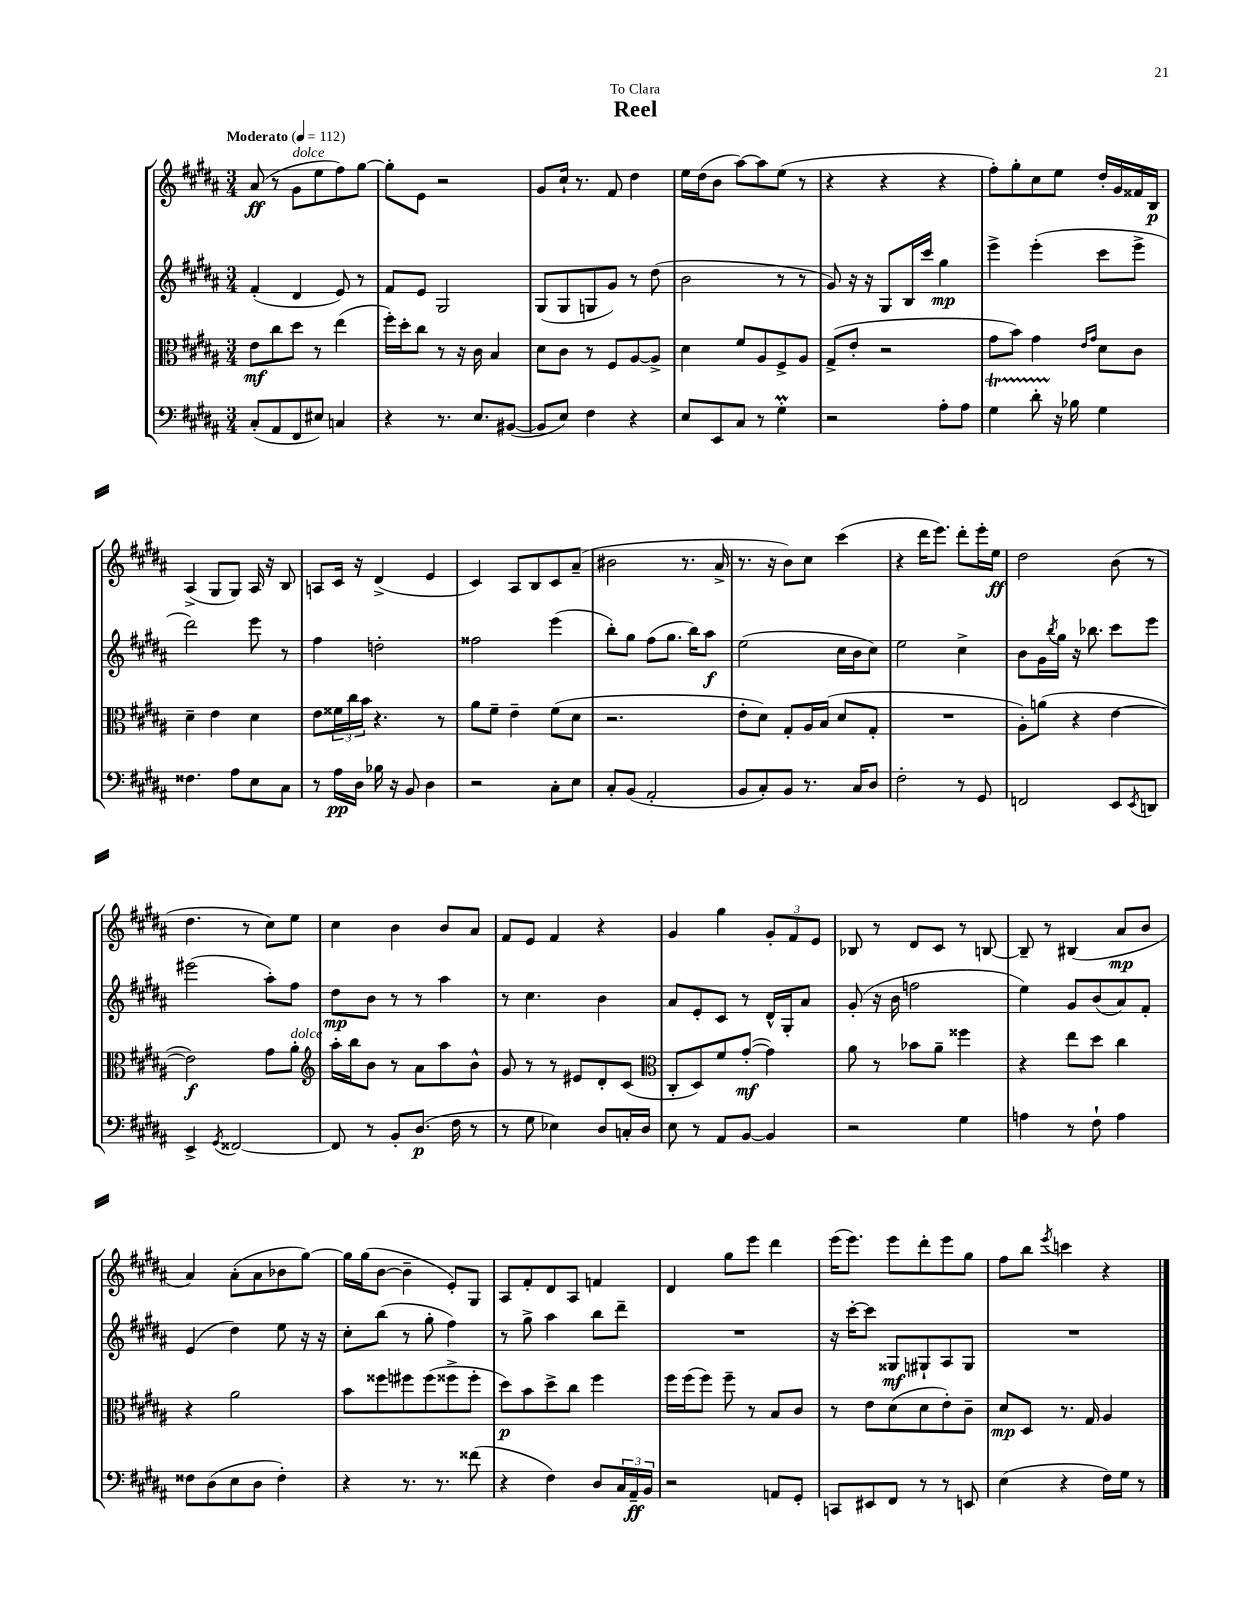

**kern	**dynam	**kern	**dynam	**kern	**dynam	**kern	**dynam
*part4	*part4	*part3	*part3	*part2	*part2	*part1	*part1
*staff4	*staff4	*staff3	*staff3	*staff2	*staff2	*staff1	*staff1
*clefF4	*	*clefC3	*	*clefG2	*	*clefG2	*
*k[f#c#g#d#a#]	*	*k[f#c#g#d#a#]	*	*k[f#c#g#d#a#]	*	*k[f#c#g#d#a#]	*
*M3/4	*	*M3/4	*	*M3/4	*	*M3/4	*
*MM112	*	*MM112	*	*MM112	*	*MM112	*
=1	=1	=1	=1	=1	=1	=1	=1
!	!	!	!	!	!	!LO:TX:a:B:t=Moderato	!
(8C#'/L	.	8e\L	mf	(4f#'/	.	(8a#/	ff
8AA#/	.	8cc#\	.	.	.	8r	.
!	!	!	!	!	!	!LO:TX:a:i:t=dolce	!
8FF#/	.	8dd#\J	.	4d#/	.	8g#\L	.
8E#X/J)	.	8r	.	.	.	8ee\	.
4Cn/	.	(4ee\	.	8e/)	.	8ff#\)	.
.	.	.	.	8r	.	[8gg#\J	.
=2	=2	=2	=2	=2	=2	=2	=2
4r	.	16ff#'\LL)	.	8f#/L	.	8gg#'\L]	.
.	.	16dd#'\J	.	.	.	.	.
.	.	8cc#\J	.	8e/J	.	8e\J	.
8.r	.	8r	.	2G#/	.	2r	.
.	.	16r	.	.	.	.	.
8.E/L	.	16c#\	.	.	.	.	.
.	.	4B/	.	.	.	.	.
([8BB#X/J	.	.	.	.	.	.	.
=3	=3	=3	=3	=3	=3	=3	=3
8BB#/L]	.	8d#\L	.	(8G#/L	.	8g#/L	.
8E/J)	.	8c#\J	.	8G#/	.	16cc#`/Jk	.
.	.	.	.	.	.	8.r	.
4F#\	.	8r	.	8Gn/	.	.	.
.	.	8F#/L	.	8g#/J)	.	8f#/	.
4r	.	[8A#/	.	8r	.	4dd#\	.
.	.	8A#^/J]	.	(8dd#\	.	.	.
=4	=4	=4	=4	=4	=4	=4	=4
8E/L	.	4d#\	.	2b\	.	16ee\LL	.
.	.	.	.	.	.	(16dd#\J	.
8EE/	.	.	.	.	.	8b\J	.
8C#/J	.	8f#/L	.	.	.	[8aa#\L)	.
8r	.	8A#/	.	.	.	8aa#\]	.
4G#M'\	.	8F#^/	.	8r	.	(8ee\J	.
.	.	8A#/J	.	8r	.	8r	.
=5	=5	=5	=5	=5	=5	=5	=5
2r	.	(8G#^/L	.	8g#/)	.	4r	.
.	.	8e'/J	.	16r	.	.	.
.	.	.	.	16r	.	.	.
.	.	2r	.	8G#/L	.	4r	.
.	.	.	.	16B/L	.	.	.
.	.	.	.	16ccc#/JJ	.	.	.
8A#'\L	.	.	.	4gg#\	mp	4r	.
8A#\J	.	.	.	.	.	.	.
=6	=6	=6	=6	=6	=6	=6	=6
4G#T\	.	8g#\L	.	4eee^\	.	8ff#'\L)	.
.	.	8b\J)	.	.	.	8gg#'\	.
8d#TTT'\	.	4g#\	.	(4eee'\	.	8cc#\	.
16r	.	.	.	.	.	8ee\J	.
16B-X\	.	.	.	.	.	.	.
.	.	16qqe/LL	.	.	.	.	.
.	.	16qqg#/JJ	.	.	.	.	.
4G#\	.	8d#\L	.	8ccc#\L	.	16dd#'/LL	.
.	.	.	.	.	.	16g#/	.
.	.	8c#\J	.	8eee^\J	.	16f##X/	.
.	.	.	.	.	.	16B/JJ	p
!!LO:LB:g=z
=7	=7	=7	=7	=7	=7	=7	=7
4.F##X\	.	4d#~\	.	2ddd#\)	.	(4A#^/	.
.	.	4e\	.	.	.	8G#/L	.
8A#\L	.	.	.	.	.	8G#/J)	.
8E\	.	4d#\	.	8eee\	.	16A#/	.
.	.	.	.	.	.	16r	.
8C#\J	.	.	.	8r	.	8B/	.
=8	=8	=8	=8	=8	=8	=8	=8
8r	.	8e\L	.	4ff#\	.	8An/L	.
16A#\LL	pp	24f##X\L	.	.	.	16c#/Jk	.
.	.	24cc#\	.	.	.	.	.
16D#\JJ	.	.	.	.	.	16r	.
.	.	24b\JJ	.	.	.	.	.
16B-X\	.	4.r	.	2ddn'\	.	(4d#^/	.
16r	.	.	.	.	.	.	.
8BB/	.	.	.	.	.	.	.
4D#\	.	.	.	.	.	4e/	.
.	.	8r	.	.	.	.	.
=9	=9	=9	=9	=9	=9	=9	=9
2r	.	8a#\L	.	2ff##X\	.	4c#/)	.
.	.	8f#~\J	.	.	.	.	.
.	.	4e~\	.	.	.	8A#/L	.
.	.	.	.	.	.	8B/	.
8C#'\L	.	(8f#\L	.	(4eee\	.	8c#/	.
8E\J	.	8d#\J	.	.	.	(8a#~/J	.
=10	=10	=10	=10	=10	=10	=10	=10
8C#'/L	.	2.r	.	8bb'\L)	.	2b#X\	.
(8BB/J	.	.	.	8gg#\J	.	.	.
2AA#'/	.	.	.	(8ff#\L	.	.	.
.	.	.	.	8.gg#\J	.	.	.
.	.	.	.	.	.	8.r	.
.	.	.	.	16bb\KL)	.	.	.
.	.	.	.	8aa#\J	f	.	.
.	.	.	.	.	.	16a#^/	.
=11	=11	=11	=11	=11	=11	=11	=11
8BB/L	.	8e'\L	.	(2ee\	.	8.r	.
8C#'/)	.	8d#\J)	.	.	.	.	.
.	.	.	.	.	.	16r	.
8BB/J	.	8G#'/L	.	.	.	8b\L)	.
8.r	.	16A#/L	.	.	.	8cc#\J	.
.	.	(16B/JJ	.	.	.	.	.
.	.	8d#/L	.	16cc#\LL	.	(4ccc#\	.
16C#/KL	.	.	.	16b\J	.	.	.
8D#/J	.	8G#'/J	.	8cc#\J)	.	.	.
=12	=12	=12	=12	=12	=12	=12	=12
2F#'\	.	2.r	.	2ee\	.	4r	.
.	.	.	.	.	.	16ddd#\KL	.
.	.	.	.	.	.	8.eee\J)	.
8r	.	.	.	4cc#^\	.	8ddd#'\L	.
8GG#/	.	.	.	.	.	16eee'\L	.
.	.	.	.	.	.	16ee\JJ	ff
=13	=13	=13	=13	=13	=13	=13	=13
2FFn/	.	8A#'\L)	.	8b\L	.	2dd#\	.
.	.	(8an\J	.	16g#\L	.	.	.
.	.	.	.	8qbb/	.	.	.
.	.	.	.	16gg#\JJ	.	.	.
.	.	4r	.	16r	.	.	.
.	.	.	.	8.bb-X\	.	.	.
8EE/L	.	[4e\	.	8ccc#\L	.	(8b\	.
8qEE/	.	.	.	.	.	.	.
8DDn/J	.	.	.	8eee\J	.	8r	.
!!LO:LB:g=z
=14	=14	=14	=14	=14	=14	=14	=14
4EE^/	.	2e\])	f	(2eee#X\	.	4.dd#\	.
8qGG#/	.	.	.	.	.	.	.
[2FF##X/	.	.	.	.	.	.	.
.	.	.	.	.	.	8r	.
.	.	8g#\L	.	8aa#'\L)	.	8cc#\L)	.
!	!	!LO:TX:a:i:t=dolce	!	!	!	!	!
.	.	8a#'\J	.	8ff#\J	.	8ee\J	.
=15	=15	=15	=15	=15	=15	=15	=15
*	*	*clefG2	*	*	*	*	*
8FF##/]	.	16aa#'\LL	.	8dd#\L	mp	4cc#\	.
.	.	16bb\J	.	.	.	.	.
8r	.	8b\J	.	8b\J	.	.	.
8BB'/L	.	8r	.	8r	.	4b\	.
(8.D#/J	p	8a#\L	.	8r	.	.	.
.	.	8aa#\	.	4aa#\	.	8b/L	.
16F#\	.	.	.	.	.	.	.
8r	.	8b^^\J	.	.	.	8a#/J	.
=16	=16	=16	=16	=16	=16	=16	=16
8r	.	8g#/	.	8r	.	8f#/L	.
8G#\	.	8r	.	4.cc#\	.	8e/J	.
4E-X\)	.	8r	.	.	.	4f#/	.
.	.	8e#X/L	.	.	.	.	.
8D#/L	.	8d#'/	.	4b\	.	4r	.
16Cn'/L	.	(8c#/J	.	.	.	.	.
16D#/JJ	.	.	.	.	.	.	.
=17	=17	=17	=17	=17	=17	=17	=17
*	*	*clefC3	*	*	*	*	*
8E\	.	8C#'/L	.	8a#/L	.	4g#/	.
8r	.	8D#/)	.	8e'/	.	.	.
8AA#/L	.	8f#/	.	8c#/J	.	4gg#\	.
[8BB/J	.	([8g#'/J	mf	8r	.	.	.
4BB/]	.	4g#\])	.	16d#^^/LL	.	12g#'/L	.
.	.	.	.	16G#'/J	.	.	.
.	.	.	.	.	.	12f#/	.
.	.	.	.	8a#/J	.	.	.
.	.	.	.	.	.	12e/J	.
=18	=18	=18	=18	=18	=18	=18	=18
2r	.	8a#\	.	(8g#'/	.	8B-X/	.
.	.	8r	.	16r	.	8r	.
.	.	.	.	16b\	.	.	.
.	.	8b-X\L	.	2ffn\	.	8d#/L	.
.	.	8a#~\J	.	.	.	8c#/J	.
4G#\	.	4ff##X\	.	.	.	8r	.
.	.	.	.	.	.	[8Bn/	.
=19	=19	=19	=19	=19	=19	=19	=19
4An\	.	4r	.	4ee\)	.	8B~/]	.
.	.	.	.	.	.	8r	.
8r	.	8ee\L	.	8g#/L	.	(4B#X/	.
8F#`\	.	8dd#\J	.	(8b/	.	.	.
4A\	.	4cc#\	.	8a#/)	.	8a#/L	mp
.	.	.	.	8f#'/J	.	8b/J	.
!!LO:LB:g=z
=20	=20	=20	=20	=20	=20	=20	=20
8F##X\L	.	4r	.	(4e/	.	4a#/)	.
(8D#\	.	.	.	.	.	.	.
8E\	.	2a#\	.	4dd#\)	.	(8a#'\L	.
8D#\J	.	.	.	.	.	8a#\	.
4F##'\)	.	.	.	8ee\	.	8b-X\	.
.	.	.	.	16r	.	[8gg#\J)	.
.	.	.	.	16r	.	.	.
=21	=21	=21	=21	=21	=21	=21	=21
4r	.	8b\L	.	8cc#'\L	.	16gg#\LL]	.
.	.	.	.	.	.	(16gg#\J	.
.	.	8ff##X\	.	(8bb\J	.	[8b\J	.
8.r	.	8ff#X\	.	8r	.	4b~\]	.
.	.	(8ff#\	.	8gg#'\	.	.	.
8.r	.	.	.	.	.	.	.
.	.	8ff##X^\	.	4ff#\)	.	8e'/L)	.
(8f##X\	.	8ff##'\J	.	.	.	8G#/J	.
=22	=22	=22	=22	=22	=22	=22	=22
4r	.	8dd#\L)	p	8r	.	8A#/L	.
.	.	8b\	.	8gg#^\	.	8f#'/	.
4F#\)	.	8dd#^\	.	4aa#\	.	8d#/	.
.	.	8cc#\J	.	.	.	8A#/J	.
8D#/L	.	4ff#\	.	8bb\L	.	4fn/	.
24C#/L	.	.	.	8ddd#~\J	.	.	.
24AA#~/	ff	.	.	.	.	.	.
24BB/JJ	.	.	.	.	.	.	.
=23	=23	=23	=23	=23	=23	=23	=23
2r	.	16ff#\LL	.	2.r	.	4d#/	.
.	.	(16ff#\J	.	.	.	.	.
.	.	8ff#\J)	.	.	.	.	.
.	.	8ff#~\	.	.	.	8gg#\L	.
.	.	8r	.	.	.	8eee\J	.
8AAn/L	.	8B/L	.	.	.	4ddd#\	.
8GG#'/J	.	8c#/J	.	.	.	.	.
=24	=24	=24	=24	=24	=24	=24	=24
8CCn/L	.	8r	.	16r	.	(16eee\KL	.
.	.	.	.	[16ccc#'\KL	.	8.eee\J)	.
8EE#X/	.	8e\L	.	8ccc#\J]	.	.	.
8FF#/J	.	(8d#\	.	8G##X/L	mf	8eee\L	.
8r	.	8d#\	.	8G#X`/	.	8ddd#'\	.
8r	.	8e'\)	.	8A#/	.	8eee\	.
8EEn/	.	8c#~\J	.	8G#/J	.	8gg#\J	.
=25	=25	=25	=25	=25	=25	=25	=25
(4E\	.	8d#/L	mp	2.r	.	8ff#\L	.
.	.	8D#/J	.	.	.	8bb\J	.
.	.	.	.	.	.	8qeee/	.
4r	.	8.r	.	.	.	4cccn\	.
.	.	16G#/	.	.	.	.	.
16F#\LL)	.	4A#/	.	.	.	4r	.
16G#\JJ	.	.	.	.	.	.	.
8r	.	.	.	.	.	.	.
==	==	==	==	==	==	==	==
*-	*-	*-	*-	*-	*-	*-	*-
